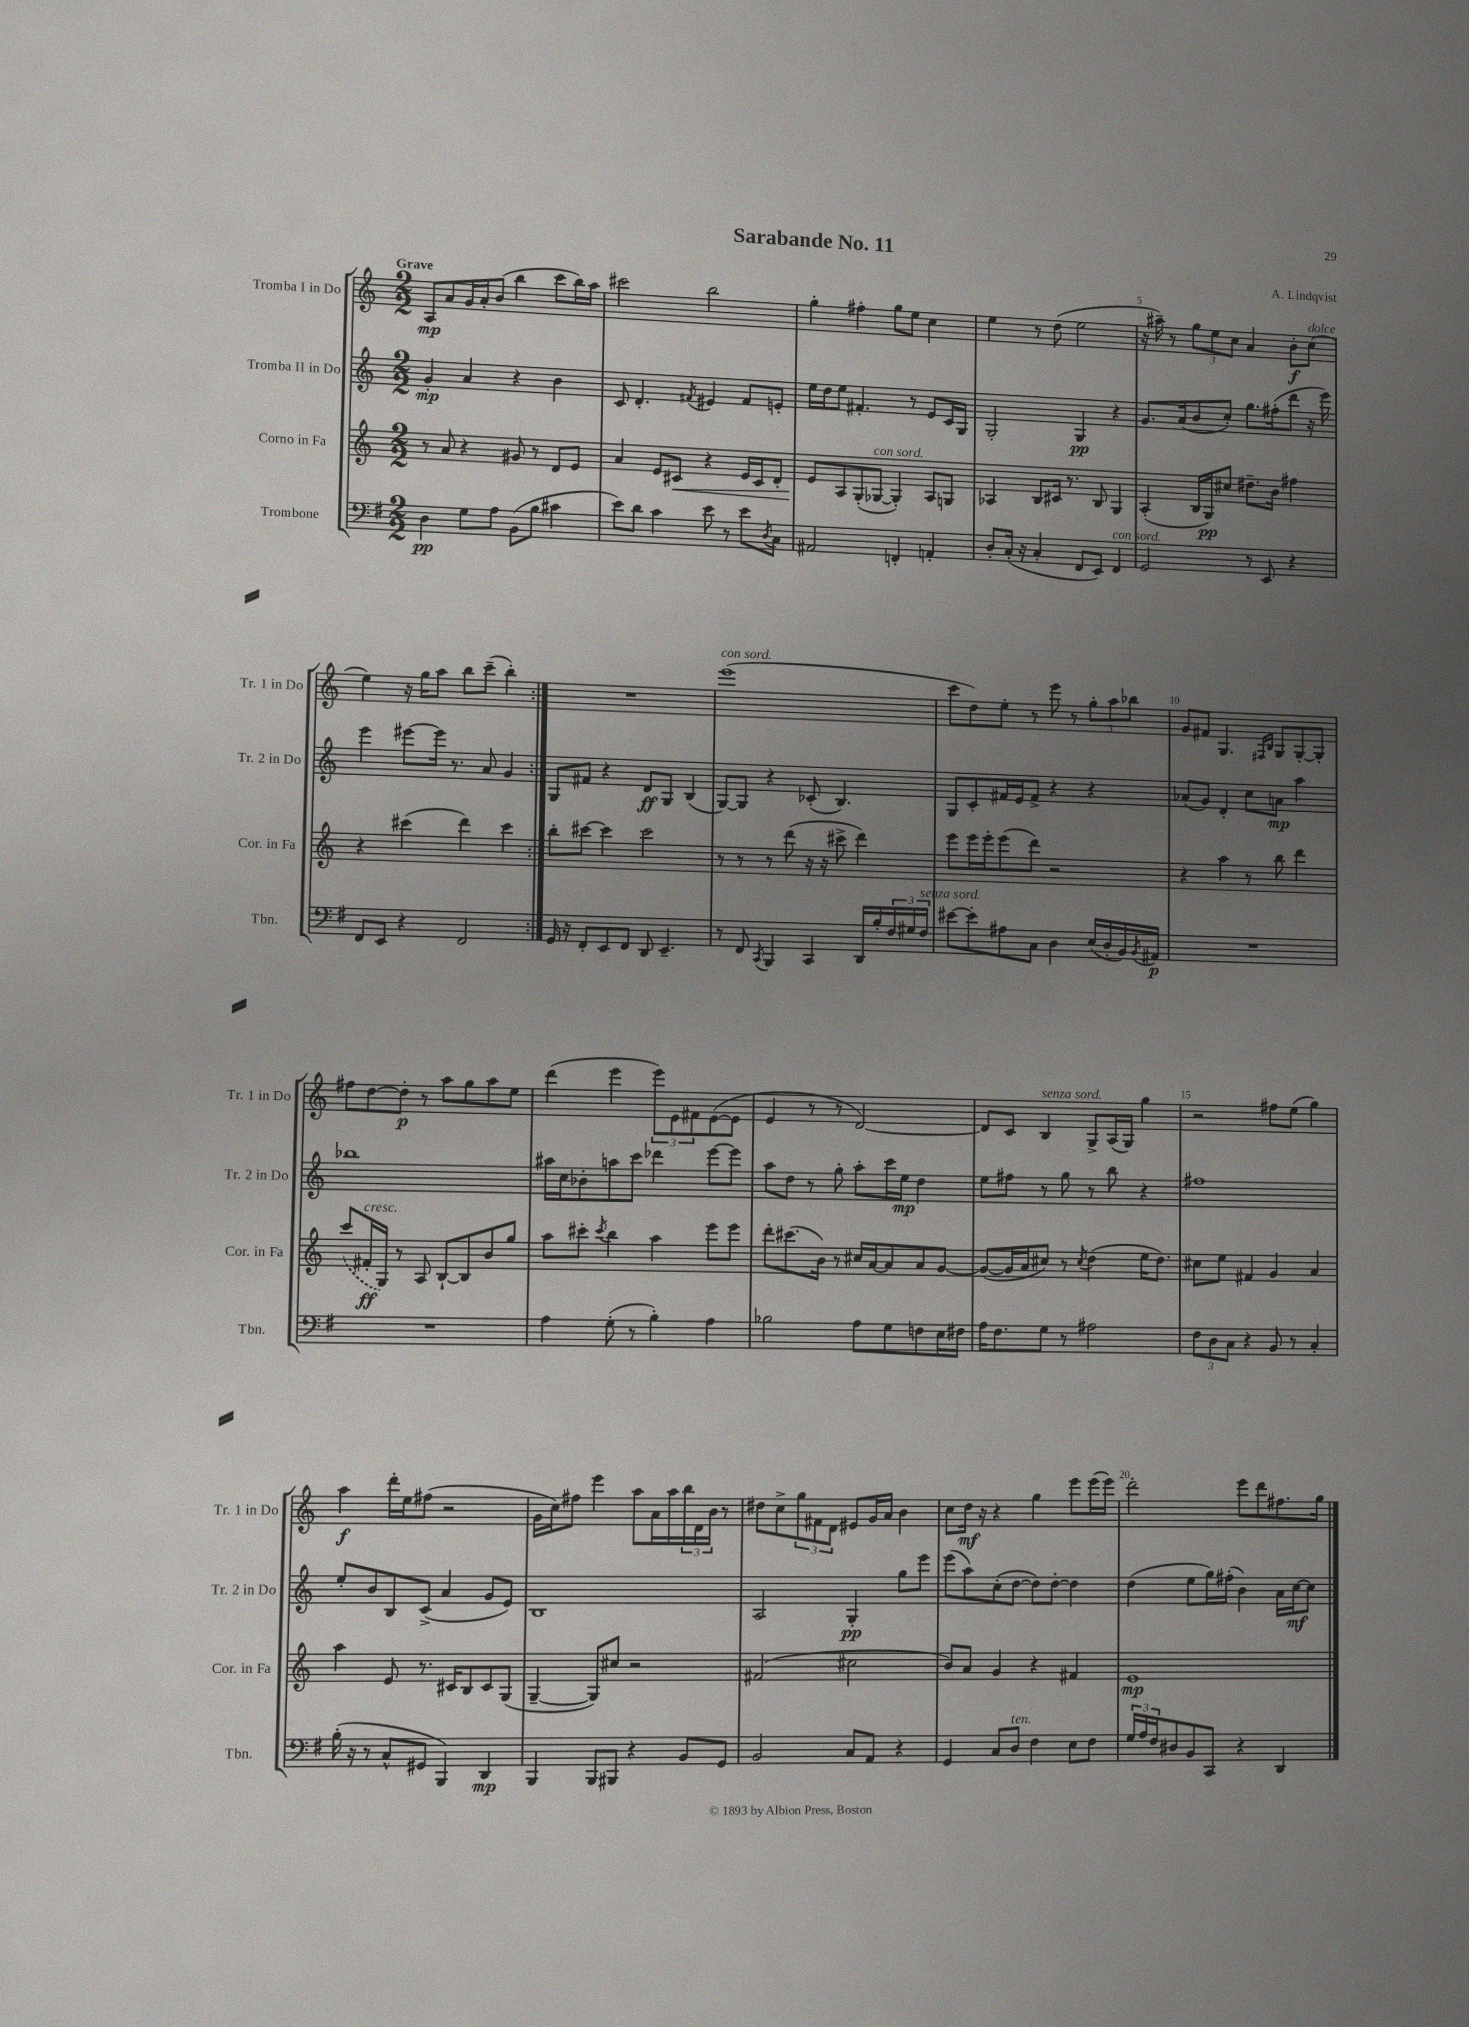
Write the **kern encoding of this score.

**kern	**kern	**kern	**kern
*staff4	*staff3	*staff2	*staff1
*clefF4	*clefG2	*clefG2	*clefG2
*k[f#]	*k[]	*k[]	*k[]
*M2/2	*M2/2	*M2/2	*M2/2
4D\	8r	4g'/	8A/L
.	8a/	.	8a/
8G\L	4r	4a/	16g/L
.	.	.	16a'/J
8A\J	.	.	(8b/J
(8BB\L	8g#/	4r	4bb\
8B\J	8r	.	.
4c#\	8d/L	4b\	8ccc\L
.	8e/J	.	16bb\L)
.	.	.	16aa\JJ
=	=	=	=
8e\L)	4a/	8c/	2ccc#\
8d\J	.	4.d'/	.
4c\	8e/L	.	.
.	8c#/J	.	.
.	.	8qf#/	.
8e\	4r	4e#/	2bb\
8r	.	.	.
8e\L	16e/LL	8f#/L	.
.	16c#/J	.	.
8qD/	.	.	.
8C\J	8d'/J	8e'/J	.
=	=	=	=
2AA#/	8e/L	16ee\LL	4gg'\
.	.	16dd\J	.
.	8A/	8ee\J	.
.	(8G'/	4.f#'/	4ff#'\
.	[8G-/J	.	.
4FF'/	4G-'/])	.	8gg\L
.	.	8r	8ee\J
4AA'/	8A/L	8e/L	4cc\
.	8G/J	16c/L	.
.	.	16G/JJ	.
=	=	=	=
8D'/L	4A-/	2G'/	4ee\
(16C'/Jk	.	.	.
16r	.	.	.
4C'/	8B/L	.	8r
.	16c#/Jk	.	(8dd\
.	8.r	.	.
8FF#/L	.	4G/	2ee\
8EE/J)	8B/	.	.
4FF#/	4G/	4r	.
=	=	=	=
2GG/	(4A'/	8.g/L	16r
.	.	.	16aa#~\)
.	.	.	8r
.	.	(16a/k	.
.	16B/LL	8b/	12gg\L
.	16G/J)	.	.
.	.	.	12ee\
.	8cc#/J	8cc'/J)	.
.	.	.	12cc\J
8r	8.dd#~\L	8.gg\L	4a/
8EE/	.	.	.
.	16b\Jk	(16ff#'\k	.
4r	4ff#\	8ddd\J	8b'\L
.	.	16r	(8cc\J
.	.	16eee\)	.
=	=	=	=
8FF#/L	4r	4eee\	4ee\)
8EE/J	.	.	.
4r	(4ccc#\	[8eee#\L	16r
.	.	.	16gg\LK
.	.	16eee#\]Jk	8aa\J
.	.	8.r	.
2FF#/	4ddd\)	.	8bb\L
.	.	8a/	(8ccc~\J
.	4ccc#\	4g/	4bb'\)
=:|!	=:|!	=:|!	=:|!
16GG/	8bb'\L	8G/L	1r
16r	.	.	.
8FF#'/L	[8ccc#\J	8f#/J	.
8EE/	4ccc#\]	4r	.
8FF#/J	.	.	.
8DD/	2ccc#\	8d/L	.
4.EE~/	.	8G/J	.
.	.	(4B/	.
=	=	=	=
8r	8r	[8G/L)	(1eee
8FF#/	8r	8G/]J	.
8qCC/	.	.	.
4BBB/	8r	4r	.
.	(8ddd\	.	.
4CC/	16r	(8c-'/	.
.	16r	.	.
.	8ccc#^\	4.B/)	.
16DD/LL	4ddd\)	.	.
16B'/	.	.	.
24F#/	.	.	.
24G#/	.	.	.
24F#/JJ	.	.	.
=	=	=	=
[8e#\L	8eee\L	8G/L	8ccc\L
8e#'\]	16eee\L	8c'/	8dd\)
.	16eee'\J	.	.
8A#\	(8eee\	16f#/L	8ee'\J
.	.	16e/J	.
8C\J	8ddd\J)	8f#^/J	8r
4D\	2r	4r	8eee\
.	.	.	8r
(16E/LL	.	4r	12gg'\L
16D'/	.	.	.
.	.	.	12aa\
16BB/)	.	.	.
.	.	.	12bb-\J
8qBB/	.	.	.
16AA#/JJ	.	.	.
=	=	=	=
1r	4r	(8a-/L	8g/L
.	.	8g/J)	8f#/J
.	4aa\	4d'/	4.G/
.	8r	8cc\L	.
.	.	.	16qqF#/LL
.	.	.	16qqB/JJ
.	8bb\	8a\J	8G/L
.	4ddd\	4aa\	[8G'/
.	.	.	8G'/]J
=	=	=	=
1r	(8ccc/L	1bb-	8ff#\L
.	16f#'/L	.	[8dd\
.	16G/JJ)	.	.
.	8r	.	8dd'\]J
.	8A/	.	8r
.	[8B`/L	.	8aa\L
.	8B/]	.	8gg\
.	8b/	.	8aa\
.	8gg/J	.	8ee\J
=	=	=	=
4A\	8aa\L	16aa#\LL	(4ddd\
.	.	16cc\J	.
.	8ccc#'\J	8b-'\	.
.	8qccc#/	.	.
(8G'\	4bb\	8aa\	4eee\
8r	.	8ccc\J	.
4B'\)	4aa\	4ddd-\	12eee\L)
.	.	.	12e\
.	.	.	12f#\
4A\	8eee\L	[8eee\L	([8e\
.	8eee\J	8eee\]J	8e\]J
=	=	=	=
2B-\	8ddd'\L	8aa\L	4e/
.	(8.ccc#\	8dd\J	.
.	.	8r	8r
.	16b\Jk)	.	.
.	8r	8gg'\	8r
8A\L	16cc#/LL	8aa'\L	[2d/)
.	[16a/J	.	.
8G\	8a/]	16ccc\L	.
.	.	16ee\JJ	.
8F\	8a/	4dd\	.
16E\L	[8g/J	.	.
16F#\JJ	.	.	.
=	=	=	=
16A\LK	(8g/_L	8ee\L	8d/]L
8.F#\	.	.	.
.	16g/]L	8ff#\J	8c/J
.	16a/J	.	.
8G\J	8cc#/J)	8r	4B/
8r	8r	8gg\	.
.	8qcc#/	.	.
2A#\	(4dd\	8r	8G^/L
.	.	8bb\	(16A/L
.	.	.	16G/JJ)
.	16ee\LK	4r	4gg\
.	8.dd\J)	.	.
=	=	=	=
12F#\L	8cc#\L	1ff#	2r
12D\	.	.	.
.	8ee\J	.	.
12C\J	.	.	.
4r	4f#/	.	.
8BB/	4g/	.	8ff#\L
8r	.	.	(8ee\J
4C'/	4a/	.	4gg\)
=	=	=	=
(16B'\	4aa\	8ee'/L	4aa\
16r	.	.	.
8r	.	8b/	.
8C^^/L	8e/	8B/	16ddd'\LL
.	.	.	16ee\J
8GG#/J	8.r	(8c^/J	(8ff#\J
4BBB/)	.	4a/	2r
.	16c#/LK	.	.
.	8B/	.	.
4DD/	8c#/	8g/L	.
.	(8G/J	8e/J)	.
=	=	=	=
4BBB/	[4G~/	1B	16g\LL
.	.	.	16cc\J)
.	.	.	8ff#\J
8BBB/L	8G/]L)	.	4eee\
8BBB#/J	8cc#/J	.	.
4r	2r	.	8aa\L
.	.	.	16a\L
.	.	.	16aa\
8BB/L	.	.	24bb\
.	.	.	24d\
.	.	.	24b\JJ
8GG/J	.	.	8r
=	=	=	=
2BB/	(2f#/	2A/	8dd#\L
.	.	.	8cc^\
.	.	.	12gg\
.	.	.	12f#\
.	.	.	12d\J
8C/L	2cc#\	4G'/	8e#/L
8AA/J	.	.	16g/L
.	.	.	16a/JJ
4r	.	8gg\L	4b\
.	.	8eee\J	.
=	=	=	=
4GG/	8b/L)	(8eee\L	8cc\L
.	8a/J	8aa\)	16dd\Jk
.	.	.	16r
8C/L	4g/	(8cc'\	4r
8D/J	.	[8dd\J	.
4F#\	4r	8dd\]L)	4gg\
.	.	[8dd'\J	.
8E\L	4f#/	4dd\]	8eee\L
8F#\J	.	.	(16eee\L
.	.	.	16eee\JJ)
=	=	=	=
24G/LL	1e	(4dd\	2ddd'\
24A/	.	.	.
24F#/J	.	.	.
8D#/	.	.	.
8BB/	.	8ee\L	.
8CC/J	.	16gg\L)	.
.	.	(16ff#'\JJ	.
4r	.	4b\)	8eee\L
.	.	.	8ddd\
4DD/	.	16a\LL	8.ff#\
.	.	[16cc\J	.
.	.	8cc\]J	.
.	.	.	16gg\Jk
==	==	==	==
*-	*-	*-	*-
